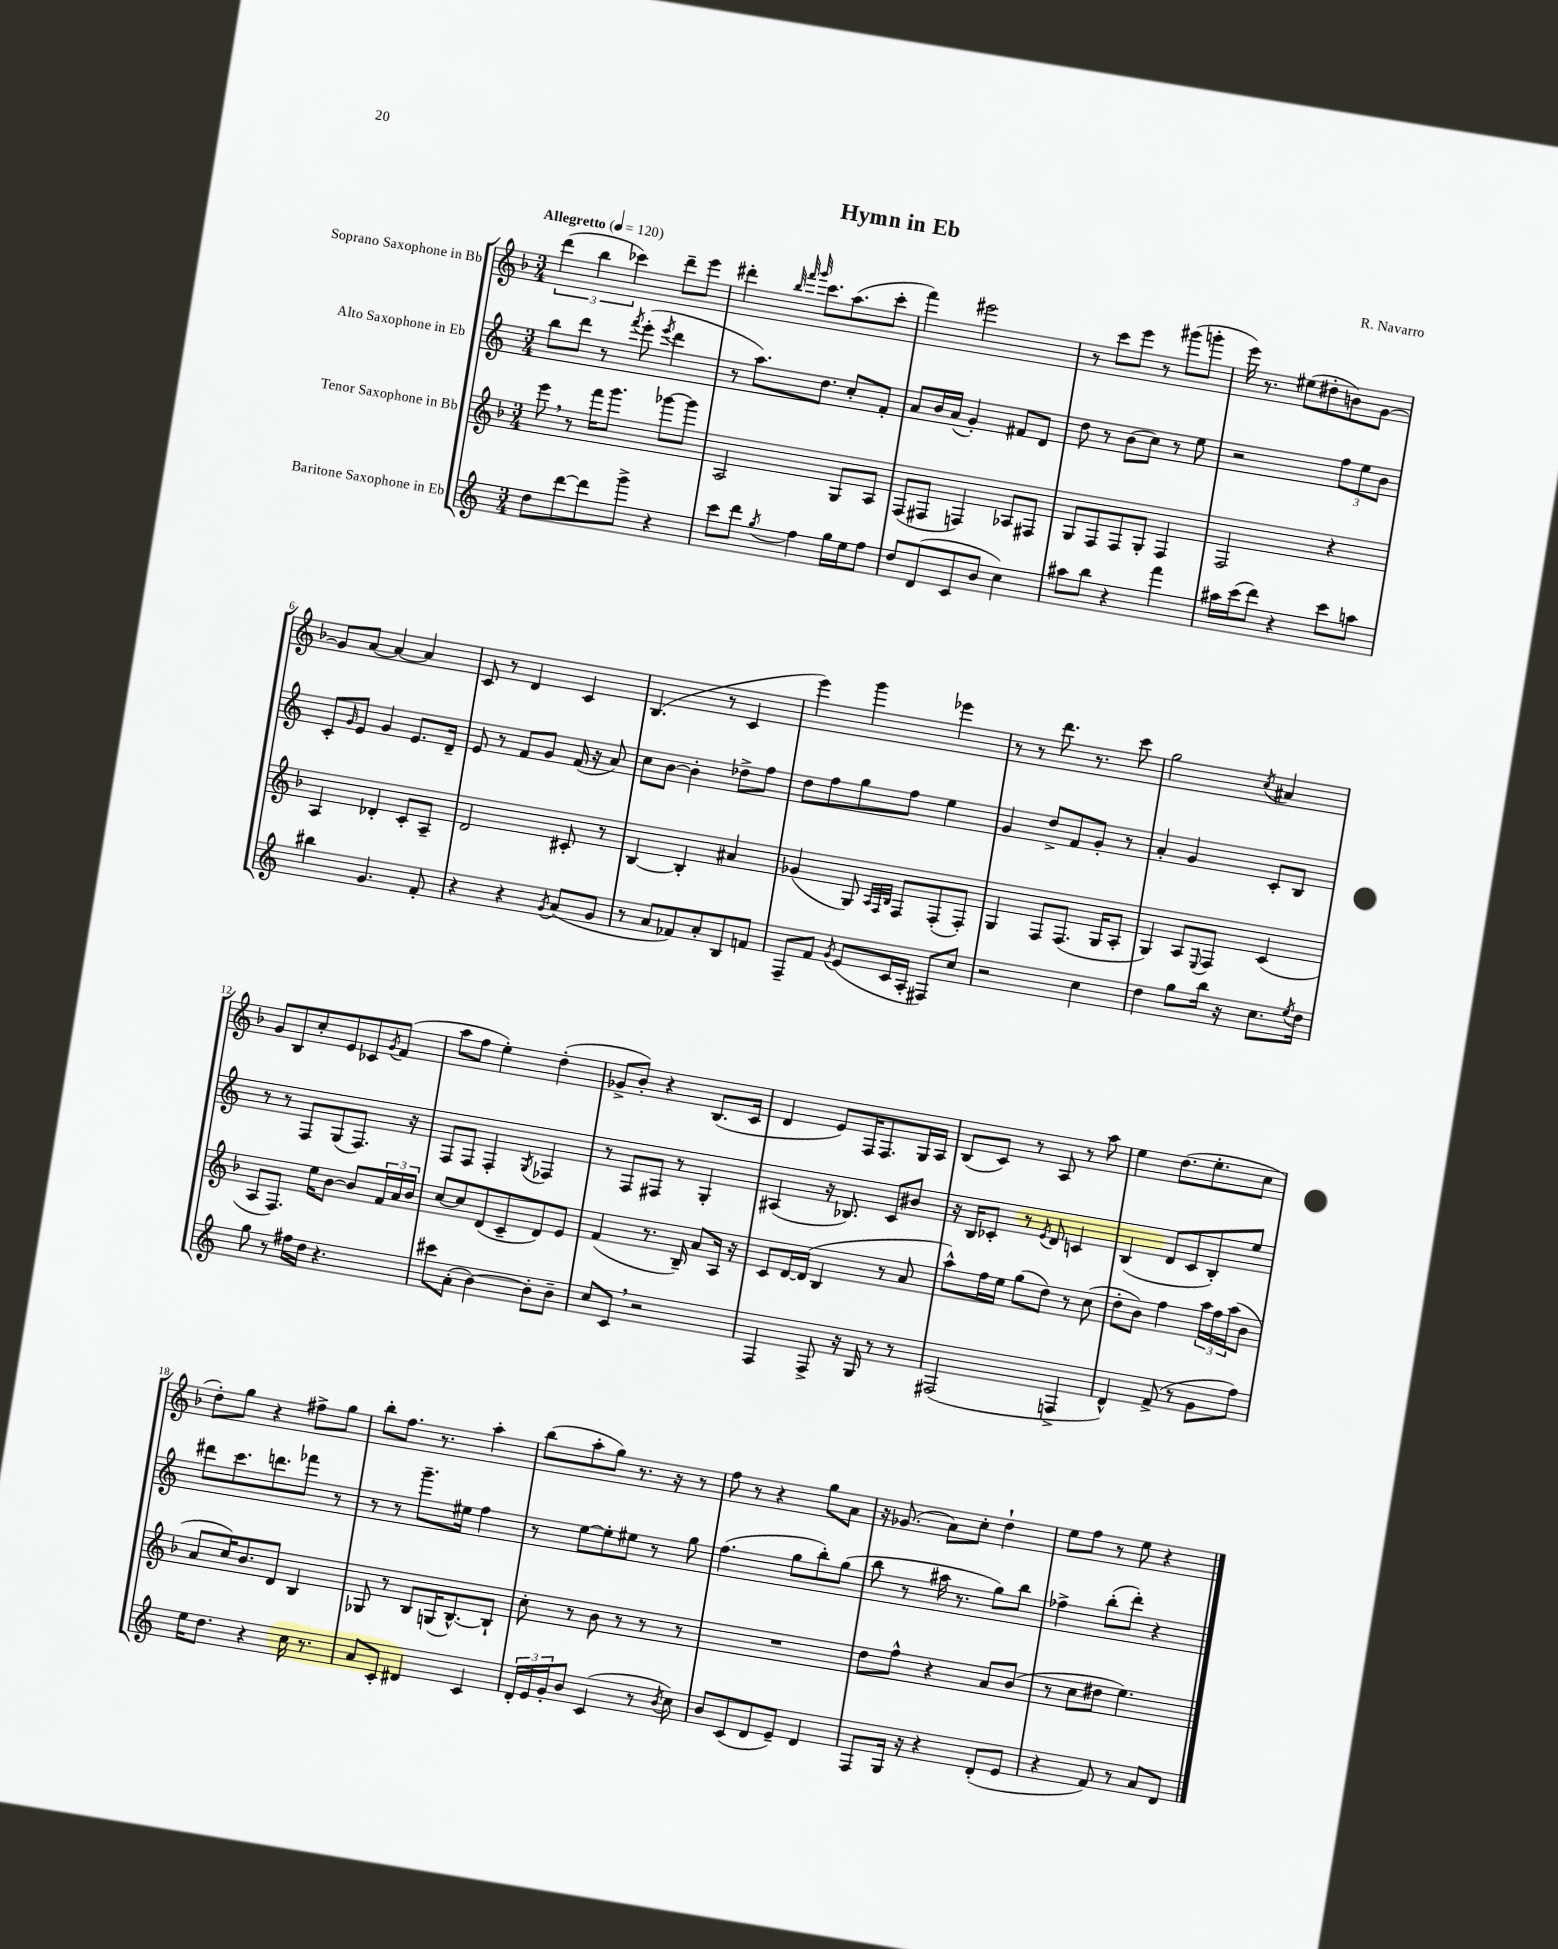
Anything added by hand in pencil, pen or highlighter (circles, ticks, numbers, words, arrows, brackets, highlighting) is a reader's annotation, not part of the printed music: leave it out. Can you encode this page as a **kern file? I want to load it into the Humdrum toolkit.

**kern	**kern	**kern	**kern
*part4	*part3	*part2	*part1
*staff4	*staff3	*staff2	*staff1
*I"Baritone Saxophone in Eb	*I"Tenor Saxophone in Bb	*I"Alto Saxophone in Eb	*I"Soprano Saxophone in Bb
*clefG2	*clefG2	*clefG2	*clefG2
*k[]	*k[b-]	*k[]	*k[b-]
*M3/4	*M3/4	*M3/4	*M3/4
*MM120	*MM120	*MM120	*MM120
=1	=1	=1	=1
!	!	!	!LO:TX:a:B:t=Allegretto
8dd\L	8eee,\	8bb\L	(6ddd\
[8ddd\	8r	8ddd\J	.
.	.	.	6bb-\
8ddd\]	16fff\KL	8r	.
.	8.ggg\J	.	.
.	.	.	6ccc-X\)
.	.	8qfff/	.
8ggg^\J	.	(8eee'\	.
.	.	8qeee/	.
4r	[8ggg-X\L	4ddd\	8ddd~\L
.	8ggg-\J]	.	8eee\J
=2	=2	=2	=2
8ccc\L	2A/	8r	4ddd#X'\
8ddd\J	.	8.aa\L)	.
.	.	.	32qqbb-/
.	.	.	32qqfff/
8qgg/	.	.	32qqggg/
4ff\	.	.	8.ccc\L
.	.	8.dd\J	.
.	.	.	(8.aa\
16gg\LL	8G/L	8cc'/L	.
16ee\J	.	.	.
8ff\J	8A/J	8f'/J	8ccc'\J
=3	=3	=3	=3
8dd/L	(8F/L	8a/L	4fff\)
(8d/	8F#X/J	16b/L	.
.	.	(16a/JJ	.
8c/	4Fn/)	4g'/)	2eee#X\
8b/J	.	.	.
4cc\)	8A-X/L	8f#X/L	.
.	8F#X/J	8d/J	.
=4	=4	=4	=4
8aa#X\L	8G/L	8dd\	8r
8bb\J	8F/	8r	8ccc\L
4r	8F/	(8b\L	8eee\J
.	8G'/J	8cc\J)	8r
4fff\	4F/	8r	(8ggg#X\L
.	.	8ee\	8gggn'\J
=5	=5	=5	=5
16aa#X\LL	2F/	2r	16eee\)
(16ccc\J	.	.	8.r
8ddd\J)	.	.	.
4r	.	.	(8ee#X\L
.	.	.	8dd#X'\
8ccc\L	4r	12ff\L	8bn\)
.	.	12ee\	.
8aan\J	.	.	[8g\J
.	.	12b\J	.
!!LO:LB:g=z
=6	=6	=6	=6
4bb#X\	4A/	8c'/L	8g/L]
.	.	16qqg/	.
.	.	8e/J	[8a/J
4.g/	4d-X'/	4g/	4a/_
.	8c'/L	8.e/L	4a/]
8f'/	8A~/J	.	.
.	.	16d~/Jk	.
=7	=7	=7	=7
4r	2d/	8e/	8c/
.	.	8r	8r
4r	.	8f/L	4d/
.	.	8g/J	.
8qg/	.	.	.
(8a/L	8c#X'/	(16f/	4c/
.	.	16r	.
8g/J	8r	8a/)	.
=8	=8	=8	=8
8r	[4B-/	8cc\L	(4.B-/
8a/L	.	[8b\J	.
8f-X/)	4B-'/]	4b'\]	.
8a'/	.	.	8r
8B/	4a#X/	8dd-X^\L	4c/
8fn/J	.	8ff\J	.
=9	=9	=9	=9
8F~/L	(4g-X/	8dd\L	4eee\)
8f/J	.	8ff\	.
8qg/	.	.	.
(8e/L	8G/)	8gg\	4ggg\
.	32qqA/LLL	.	.
.	32qqF/	.	.
.	32qqB-/JJJ	.	.
16c/L	8F/L	8ff\J	.
16A'/JJ	.	.	.
8F#X/L)	(8F'/	4ee\	4eee-X\
8cc/J	8F'/J)	.	.
=10	=10	=10	=10
2r	4G/	4g/	8r
.	.	.	8r
.	8F/L	8dd^/L	8.ddd\
.	(8.F/J	8f/	.
.	.	.	8.r
4cc\	.	8g'/J	.
.	16G/KL	.	.
.	8A'/J	8r	8ccc\
=11	=11	=11	=11
4dd\	4G/)	4a'/	2gg\
8gg\L	8A/L	4g/	.
.	8qqE/	.	.
16bb\Jk	8F/J	.	.
16r	.	.	.
.	.	.	8qcc/
8.cc\L	(4c/	8c'/L	4a#X/
.	.	8B/J	.
8qee/	.	.	.
16dd\Jk	.	.	.
!!LO:LB:g=z
=12	=12	=12	=12
8gg\	8A/L	8r	8g/L
8r	8.F/J)	8r	8B-/
16ff#X\LL	.	8F/L	8cc'/
16dd\JJ	16ee\KL	.	.
4.r	[8b-\J	(8G/	8e/
.	8b-/L]	8.F/J)	8c-X/
.	.	.	8qg/
.	24f/L	.	(8f/J
.	24a/	.	.
.	.	16r	.
.	24b-/JJ	.	.
=13	=13	=13	=13
8ccc#X\L	[8cc/L	8F/L	8aa\L
(8a'\J	8cc/]	8F/J	8ff\J
[4b\)	(8d/	4F'/	4ee'\)
.	8c~/	.	.
.	.	8qG/	.
8b'\L]	8d/)	4F-X/	(4dd'\
8b~\J	8e/J	.	.
=14	=14	=14	=14
8cc/L	(4f/	8r	8g-X^/L
8c,/J	.	8F/L	8b-'/J)
2r	8.r	8F#X/J	4r
.	.	8r	.
.	16B-~/)	.	.
.	8a/L	4G'/	(8.B-/L
.	16A/Jk	.	.
.	16r	.	16c/Jk
=15	=15	=15	=15
4F/	8c/L	(4A#X/	4d/
.	[16d/L	.	.
.	(16d/JJ]	.	.
8F^/	4B-/	16r	8e/L)
.	.	8.B-X/)	.
16r	.	.	16F/K
16G/	.	.	8.F/
8r	8r	8c/L	.
8r	8a/	8b#X/J	16G/L
.	.	.	16A/JJ
=16	=16	=16	=16
(2F#X/	8aa^^\L)	16r	(8B-/L
.	.	16B/KL	.
.	16ff\L	8c-X'/J	8c/J)
.	16ee\JJ	.	.
.	(8gg\L	8r	8r
.	.	8qe/	.
.	8dd\J)	8d/	8A/
4Fn^/	8r	4cn/	8r
.	(8cc\	.	8aa\
=17	=17	=17	=17
4d^^/)	8dd'\L	(4B/	4ee\
.	8b-\J)	.	.
(8f^/	4ff\	8d/L	(8.dd\L
8r	.	8c/	.
.	.	.	8.ee'\
8g\L	24aa\LL	8B'/)	.
.	24ff\	.	.
.	(24aa\J	.	.
8ff\J)	8b-\J	8ee/J	8cc\J
!!LO:LB:g=z
=18	=18	=18	=18
16ee\KL	8a/L	8ddd#X\L	8dd'\L)
8.dd\J	.	.	.
.	16cc/K)	8.ccc\	8gg\J
.	8.b-/	.	.
4r	.	.	4r
.	.	8.dddn\	.
.	8d/J	.	.
16cc\	4B-/	8fff-X\J	8ff#X^\L
8.r	.	.	.
.	.	8r	8gg\J
=19	=19	=19	=19
8a/L	8G-X/	8r	8bb-'\L
8c'/J	8r	8r	8.ff\J
4d#X/	8B-/L	8.ggg~\L	.
.	.	.	8.r
.	(16Gn/K	.	.
.	[8.B-^^/)	16ee#X\Jk	.
4c/	.	4ff\	4aa'\
.	8B-`/J]	.	.
=20	=20	=20	=20
24d'/LL	8cc'\	8r	(8bb-\L
24e/	.	.	.
24g'/J	.	.	.
8b/J	8r	[8ee\L	8aa'\
(4c/	8b-\	8ee'\]	8gg\J)
.	8r	8ee#X\J	8.r
8r	8r	8r	.
.	.	.	16r
8qb/	.	.	.
8cc\)	8r	8gg\	8r
=21	=21	=21	=21
8b/L	2.r	(4.ff\	8ff\
(8c/	.	.	8r
8d/	.	.	4r
8e~/J)	.	8gg\L	.
4d/	.	8bb'\)	8gg\L
.	.	(8gg\J	8a\J
=22	=22	=22	=22
8F/L	8dd\L	8bb\	16r
.	.	.	(8.g-X/
16G/Jk	8ff^^\J	8r	.
16r	.	.	.
4r	4r	16aa#X\	8a\L)
.	.	8.r	.
.	.	.	8cc'\J
(8d'/L	8a/L	8gg\L)	4dd`\
8e/J	(8b-/J	8bb\J	.
=23	=23	=23	=23
4r	8r	4ff-X^\	8ee\L
.	8cc\L	.	8ff\J
8f/)	8dd#X\J	(8bb'\L	8r
8r	4.ee\)	8ddd'\J)	8ee\
8a/L	.	4r	4r
8d/J	.	.	.
==	==	==	==
*-	*-	*-	*-
